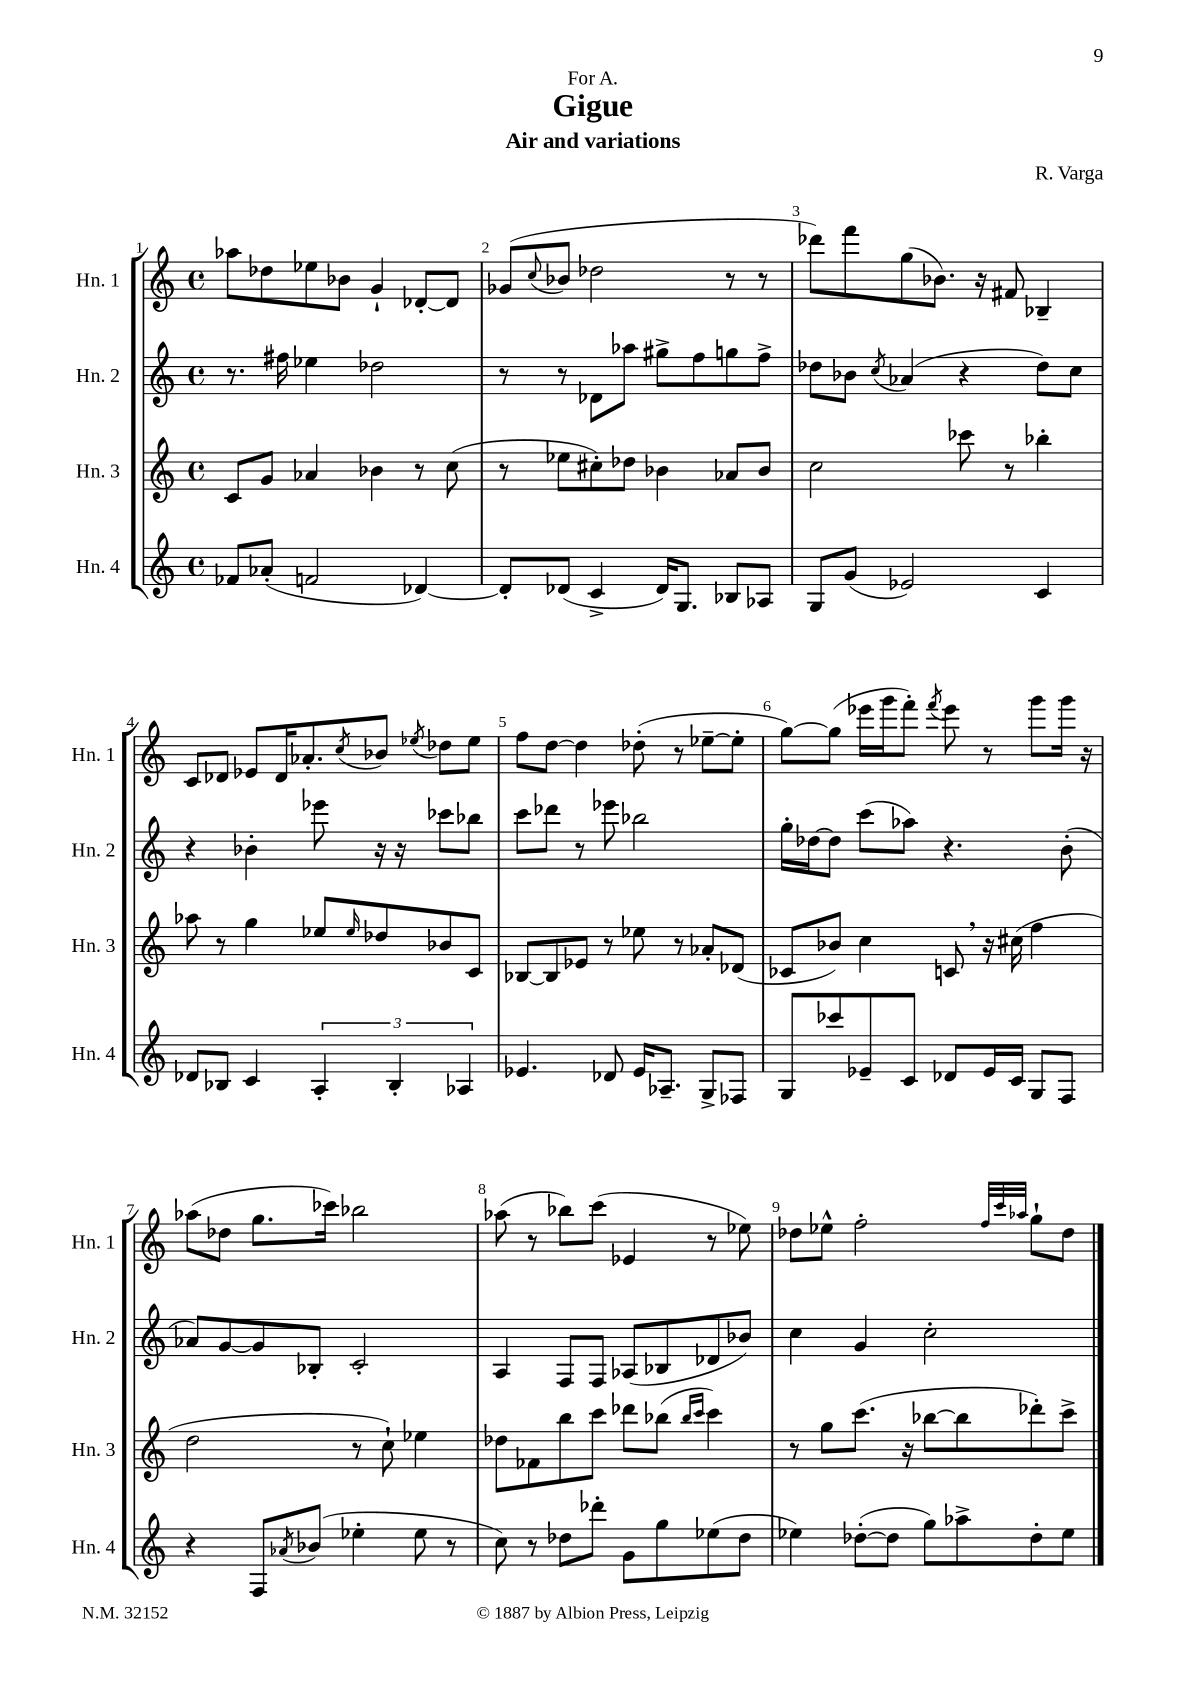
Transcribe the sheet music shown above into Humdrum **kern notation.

**kern	**kern	**kern	**kern
*staff4	*staff3	*staff2	*staff1
*clefG2	*clefG2	*clefG2	*clefG2
*k[]	*k[]	*k[]	*k[]
*M4/4	*M4/4	*M4/4	*M4/4
*met(c)	*met(c)	*met(c)	*met(c)
8f-/L	8c/L	8.r	8aa-\L
(8a-'/J	8g/J	.	8dd-\
.	.	16ff#\	.
2f/	4a-/	4ee-\	8ee-\
.	.	.	8b-\J
.	4b-\	2dd-\	4g`/
[4d-/)	8r	.	[8d-'/L
.	(8cc\	.	8d-/]J
=	=	=	=
8d-'/]L	8r	8r	(8g-/L
.	.	.	8qqcc/
(8d-/J	8ee-\L	8r	8b-/J
4c^/	8cc#'\)	8d-\L	2dd-\
.	8dd-\J	8aa-\J	.
16d-/LK)	4b-\	8gg#^\L	.
8.G/J	.	.	.
.	.	8ff\	.
8B-/L	8a-/L	8gg\	8r
8A-/J	8b-/J	8ff^\J	8r
=	=	=	=
8G/L	2cc\	8dd-\L	8ddd-\L)
(8g/J	.	8b-\J	8fff\
.	.	8qcc/	.
2e-/)	.	(4a-/	(8gg\
.	.	.	8.b-\J)
.	8ccc-\	4r	.
.	.	.	16r
.	8r	.	8f#/
4c/	4bb-'\	8dd-\L)	4B-~/
.	.	8cc\J	.
=	=	=	=
8d-/L	8aa-\	4r	8c/L
8B-/J	8r	.	8d-/J
4c/	4gg\	4b-'\	8e-/L
.	.	.	16d-/K
.	.	.	8.a-'/
6A'/	8ee-/L	8eee-\	.
.	16qqee-/	.	8qcc/
.	8dd-/	16r	8b-/J
6B-'/	.	.	.
.	.	16r	.
.	.	.	8qee-/
.	8b-/	8ccc-\L	8dd-\L
6A-/	.	.	.
.	8c/J	8bb-\J	8ee-\J
=	=	=	=
4.e-/	[8B-/L	8ccc\L	8ff\L
.	8B-/]	8ddd-\J	[8dd\J
.	8e-/J	8r	4dd\]
8d-/	8r	8eee-\	.
16e-/LK	8ee-\	2bb-\	(8dd-'\
8.A-~/J	.	.	.
.	8r	.	8r
8G^/L	8a-'/L	.	[8ee-~\L
8F-/J	(8d-/J	.	8ee-'\]J
=	=	=	=
8G/L	8c-/L	16gg'\LL	[8gg\L)
.	.	[16dd-\J	.
8ccc-/	8b-/J)	8dd-\]J	(8gg\]J
8e-~/	4cc\	(8ccc\L	16eee-\LL
.	.	.	16ggg\J
8c/J	.	8aa-\J)	8fff'\J)
.	.	.	8qfff/
8d-/L	8c/	4.r	8eee-\
16e-/L	16r	.	8r
16c/JJ	(16cc#\	.	.
8G/L	4ff\	.	8ggg\L
8F/J	.	(8b'\	16ggg\Jk
.	.	.	16r
=	=	=	=
4r	2dd\	8a-/L)	(8aa-\L
.	.	[8g/	8dd-\J
8F/L	.	8g/]	8.gg\L
8qa-/	.	.	.
(8b-/J	.	8B-'/J	.
.	.	.	16ccc-\Jk)
4ee-'\	8r	2c'/	2bb-\
.	8cc`\)	.	.
8ee-\	4ee-\	.	.
8r	.	.	.
=	=	=	=
8cc\)	8dd-\L	4A/	(8aa-\
8r	8f-\	.	8r
8dd-\L	8bb\	8F/L	8bb-\L)
8ddd-'\J	8ccc\J	8F/J	(8ccc\J
8g\L	8ddd-\L	(8A-/L	4e-/
8gg\	(8bb-\J	8B-/	.
.	16qqbb-/LL	.	.
.	16qqccc/JJ	.	.
(8ee-\	4ccc\)	8d-/	8r
8dd-\J	.	8b-/J)	8ee-\)
=	=	=	=
4ee-\)	8r	4cc\	8dd-\L
.	8gg\L	.	8ee-^^\J
([8dd-'\L	(8.ccc\J	4g/	2ff'\
8dd-\]J	.	.	.
.	16r	.	.
8gg\L)	[8bb-\L	2cc'\	.
8aa-^\	8bb-\]	.	.
.	.	.	32qqff/LLL
.	.	.	32qqccc/
.	.	.	32qqaa-/JJJ
8dd-'\	8ddd-'\)	.	8gg`\L
8ee-\J	8ccc^\J	.	8dd-\J
==	==	==	==
*-	*-	*-	*-
